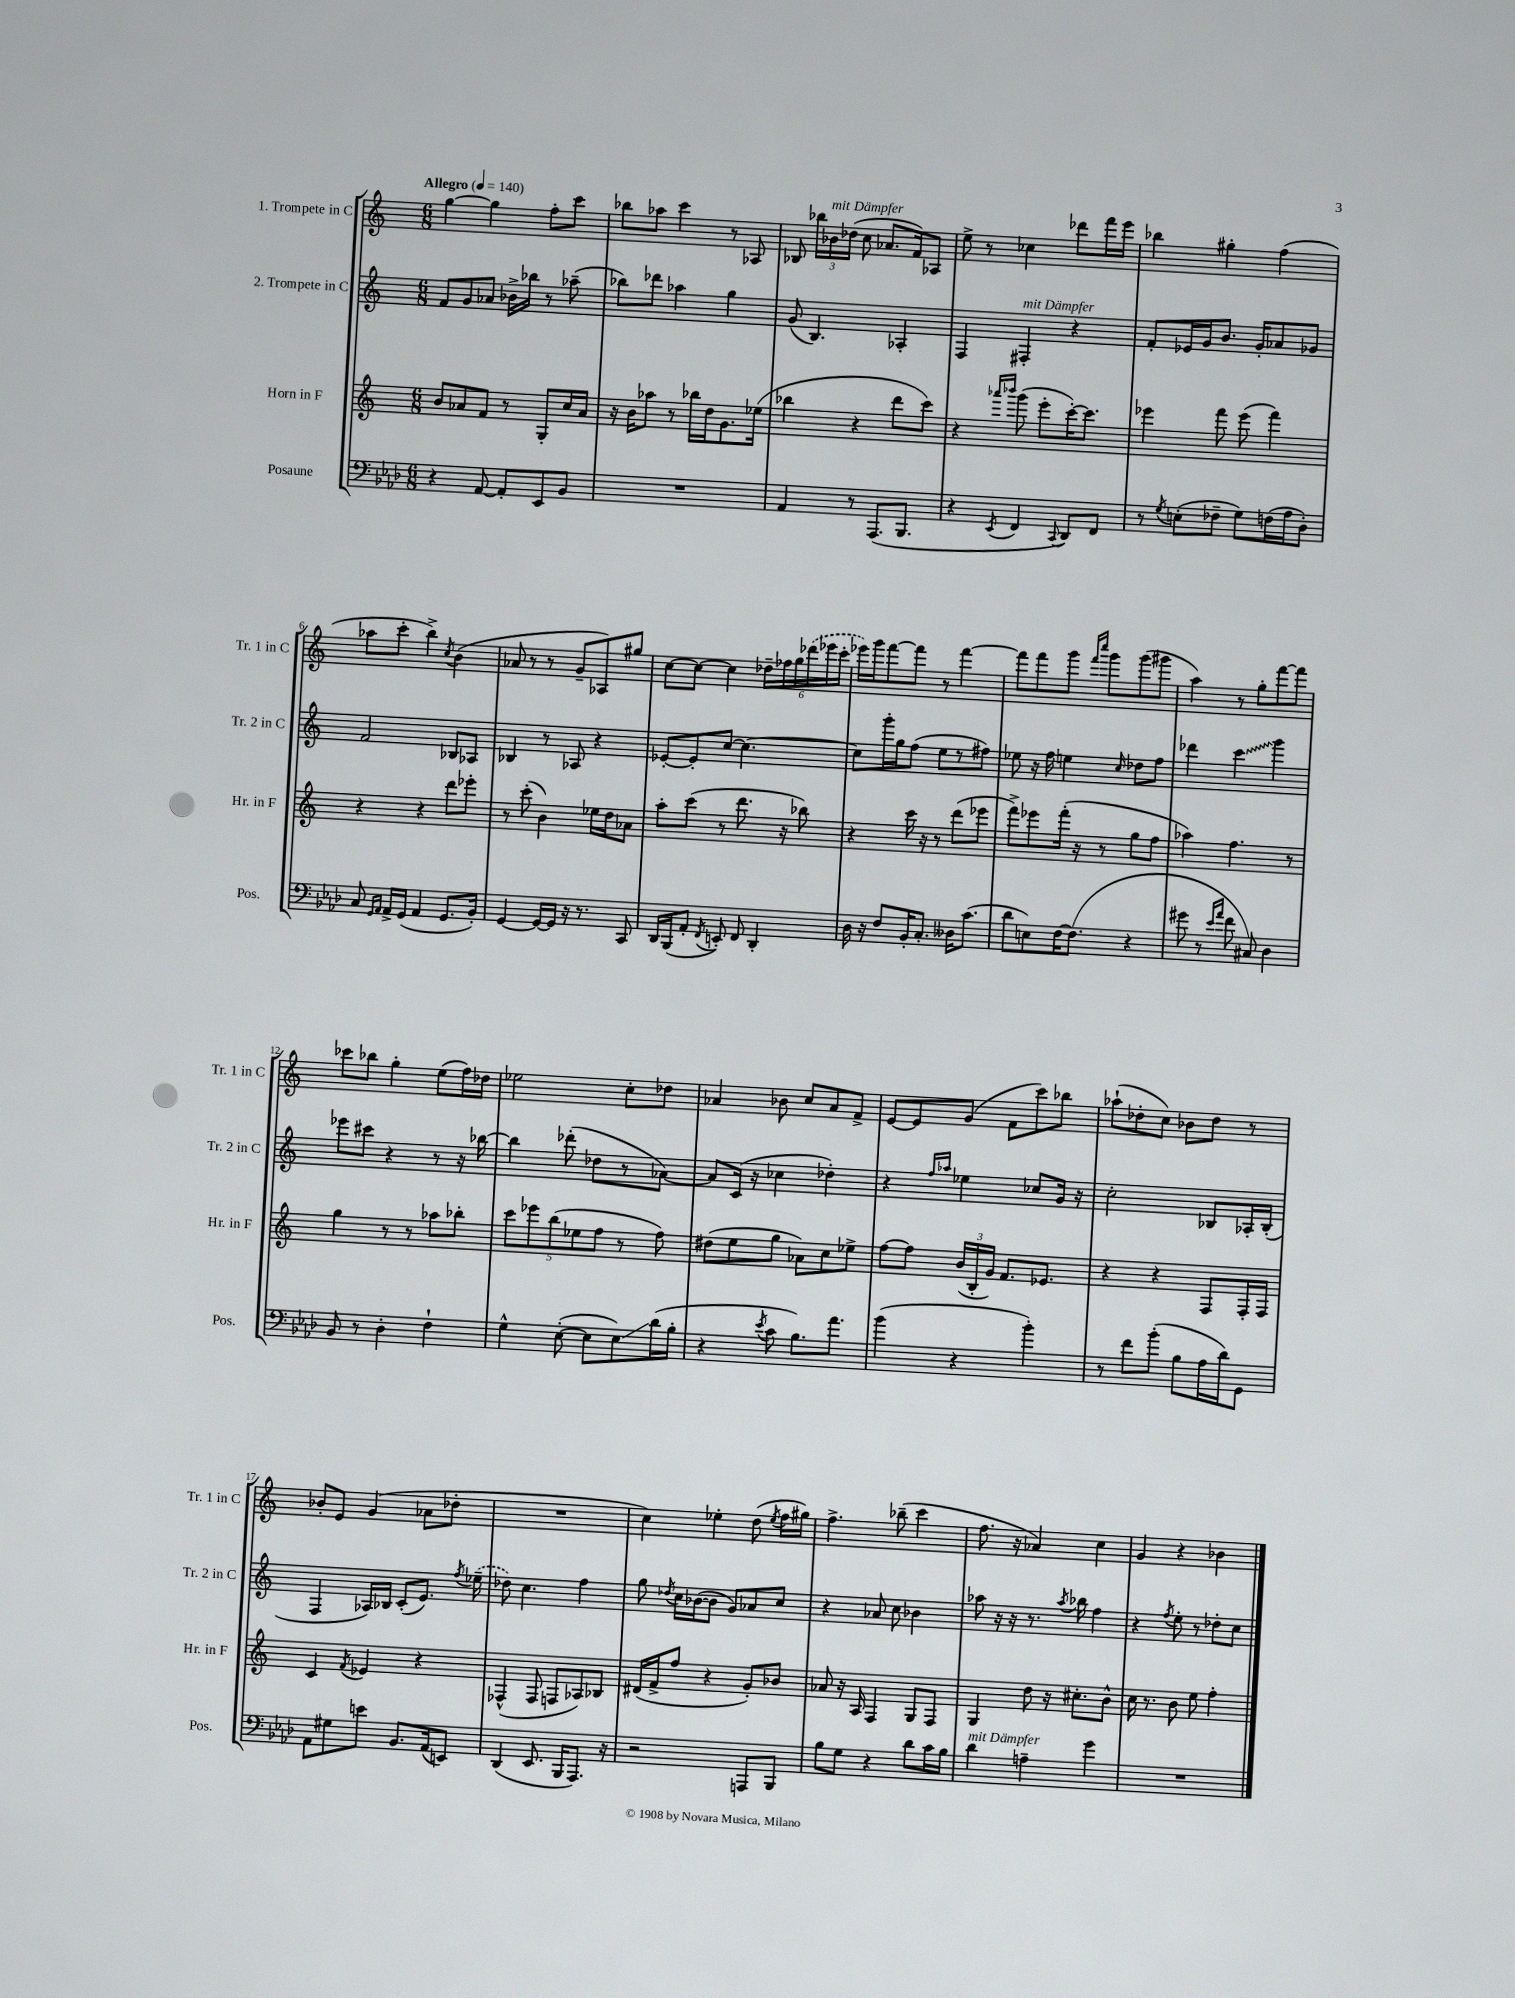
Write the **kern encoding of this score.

**kern	**kern	**kern	**kern
*staff4	*staff3	*staff2	*staff1
*clefF4	*clefG2	*clefG2	*clefG2
*k[b-e-a-d-]	*k[]	*k[]	*k[]
*M6/8	*M6/8	*M6/8	*M6/8
*MM140	*MM140	*MM140	*MM140
4r	8b	8f	[4gg
.	8a-	8g	.
[8AA-	8f	8a-	4gg]
8AA-']	8r	16b-^	.
.	.	16bb-	.
8EE-	8G'	8r	8ff'
8BB-	16cc	(8aa-~	8ccc
.	16a-	.	.
=	=	=	=
2.r	16r	8bb-)	8bb-
.	16b	.	.
.	8aa-	8ddd-	8aa-
.	8r	4aa-	4ccc
.	16bb-	.	.
.	16dd	.	.
.	8.g	4gg	8r
.	.	.	8A-
.	(16ee-	.	.
=	=	=	=
4AA-	4bb-	(8g	8B-
.	.	4.B)	24bb-
.	.	.	24b-
.	.	.	(24dd-
8r	4r	.	8cc
(8.AAA-	.	.	8.a-
.	8ddd	4A-'	.
8.BBB-	.	.	16f)
.	8ccc)	.	8A-
=	=	=	=
4r	4r	4F	8ee^
.	.	.	8r
.	16qqaaa-	.	.
8qEE-	16qqbbb-	.	.
4FF	(8ggg	4F#'	4cc-
.	8eee'	.	.
8qqCC	.	.	.
8DD-)	[16ccc')	4r	8ddd-
.	8.ccc]	.	.
8FF	.	.	16fff
.	.	.	16eee
=	=	=	=
8r	4eee-	8f'	4bb-
8qG	.	.	.
(8E'	.	16e-	.
.	.	16g	.
8F-~	8fff	8.b	4gg#'
8G)	(8eee-	.	.
.	.	16g'	.
(16F	4fff)	8a-	(4ff
16A-	.	.	.
8D-')	.	8g-	.
=	=	=	=
8C	4r	2f	8aa-
16qqGG	.	.	.
16qqAA-	.	.	.
16AA-^	.	.	8ccc'
(16GG	.	.	.
4AA-	4r	.	4bb^)
.	.	.	8qcc
8.GG	8ddd	8B-	(4b
.	8eee-'	8A-	.
16BB-')	.	.	.
=	=	=	=
[4GG	8r	4B-	8a-
.	(8ccc'	.	8r
16GG_	4b)	8r	8r
16GG]	.	.	.
16r	.	8A-	8g~
8.r	.	.	.
.	16ee-	4r	8A-)
.	16dd	.	.
8CC	8a-	.	8gg#
=	=	=	=
16DD-	8aa'	[8e-'	[8cc
(16BBB-	.	.	.
8AA-'	(8ccc	8e-']	8cc_
8qFF	.	.	.
8EE')	8r	[8cc	4cc]
8FF	8.ddd	4.cc_	.
4DD-'	.	.	24dd-~
.	.	.	24ff-
.	16r	.	.
.	.	.	24gg
.	8bb-)	.	(24ddd-
.	.	.	24eee-
.	.	.	24ccc'
=	=	=	=
16D-	4r	8cc]	16eee-)
16r	.	.	16ggg
8F	.	16ggg'	[8fff
.	.	16gg	.
16BB-'	16ccc	(8ff	8fff]
8.C'	16r	.	.
.	8r	8ee	8r
16D--	(8ddd	8r	[4fff
(8.c	.	.	.
.	8eee-	8ff#)	.
=	=	=	=
8d-	8fff^)	8ee-	8fff]
8E)	8eee-	16r	8fff
.	.	16ff	.
[16F	(16fff'	4ee	8ggg
(8.F]	16r	.	.
.	.	.	16qqfff
.	.	.	16qqcccc
.	8r	.	8ggg
.	.	16qqcc	.
4r	8gg	8dd-	(8ggg
.	8ff	8ff	8ggg#
=	=	=	=
8g#	4aa-)	4ddd-	4aa)
8r	.	.	.
16qqe-	.	.	.
16qqa-	.	.	.
8f	4.ff	4ccc	8r
8C#)	.	.	8gg'
4D-	.	4ggg	[8fff
.	8r	.	8fff]
=	=	=	=
8BB-	4gg	8eee-	8ccc-
8r	.	8ccc#	8bb-
4D-'	8r	4r	4gg'
.	8r	.	.
4F`	8aa-	8r	(8ee
.	8bb-'	16r	16ff)
.	.	[16bb-	16dd-
=	=	=	=
4G^^	10ccc	4bb-]	2ee-
.	10eee-	.	.
.	(10bb	.	.
([8E-'	.	(8ddd-'	.
.	10ee-	.	.
8E-]	.	8dd-	.
.	10ff	.	.
8E-)	8r	8r	8cc'
(16d-	8ff)	[8a-)	8dd-
16B-'	.	.	.
=	=	=	=
4r	(8dd#	8a-]	4a-
.	8ee	(16c	.
.	.	16r	.
8qe-	.	.	.
8c	8gg	4cc-	8b-
8.B-)	8a-)	.	8cc
.	8cc	4dd-')	8a-
8.a-	.	.	.
.	8ee-^	.	8f^
=	=	=	=
(4b-	[8ff	4r	[8e
.	8ff]	.	8e]
.	.	16qqff	.
.	.	16qqaa-	.
4r	(24b	4ee-	(8g
.	24B'	.	.
.	24g)	.	.
.	8.f	.	8f
4b-')	.	8cc-	8ccc)
.	8.e-	.	.
.	.	16g	8bb-
.	.	16r	.
=	=	=	=
8r	4r	2cc'	(8aa-`
8f	.	.	8dd-'
(8b-'	4r	.	8cc)
8B-	.	.	8b-
16A-	8F	8B-	8dd-
16d-)	.	.	.
8GG	16F'	16A-'	8r
.	16F	(16B-'	.
=	=	=	=
8AA-	4c	4F	8b-'
8G#	.	.	8e
.	8qf	.	.
8e	4e-	16A-)	(4g
.	.	16B-	.
8.BB-	.	(8c'	.
.	4r	8.e)	8a-
(16AA-	.	.	.
8EE)	.	.	8dd-'
.	.	8qff	.
.	.	(16ee-~	.
=	=	=	=
(4DD-	(4F-^^	8dd-)	2.r
.	.	4.cc	.
8.EE-	8F-	.	.
.	8F	.	.
16BBB-	.	.	.
8.AAA-)	8A-)	4ff	.
.	8B-	.	.
16r	.	.	.
=	=	=	=
2r	(16d#	8gg	4cc)
.	16f^	.	.
.	.	8qdd-	.
.	8ff	16cc	.
.	.	([16b-	.
.	4r	8b-]	4ee-'
.	.	8g)	.
8AAA	8g')	8a-	(8dd
.	.	.	8qee-
8BBB-	8b-	8cc	16ff
.	.	.	16gg#)
=	=	=	=
8B-	8a-	4r	4.ff^
8G	16r	.	.
.	16A	.	.
4r	4F	8a-	.
.	.	8cc	(8bb-~
8d-	8G	4b-	4ccc
16c	8F	.	.
16B-	.	.	.
=	=	=	=
4d-	4G	8aa-	8.ff
.	.	16r	.
.	.	16r	16r
4A~	8dd	8.r	4a-)
.	16r	.	.
.	.	8qaa-	.
.	8.cc#'	16bb-	.
4g	.	4ff	4cc
.	8b^^	.	.
=	=	=	=
2.r	16cc	4r	4g
.	8.r	.	.
.	.	8qff	.
.	8b	8ee'	4r
.	8ee	8r	.
.	4ff'	8dd-'	4b-
.	.	8cc	.
==	==	==	==
*-	*-	*-	*-
